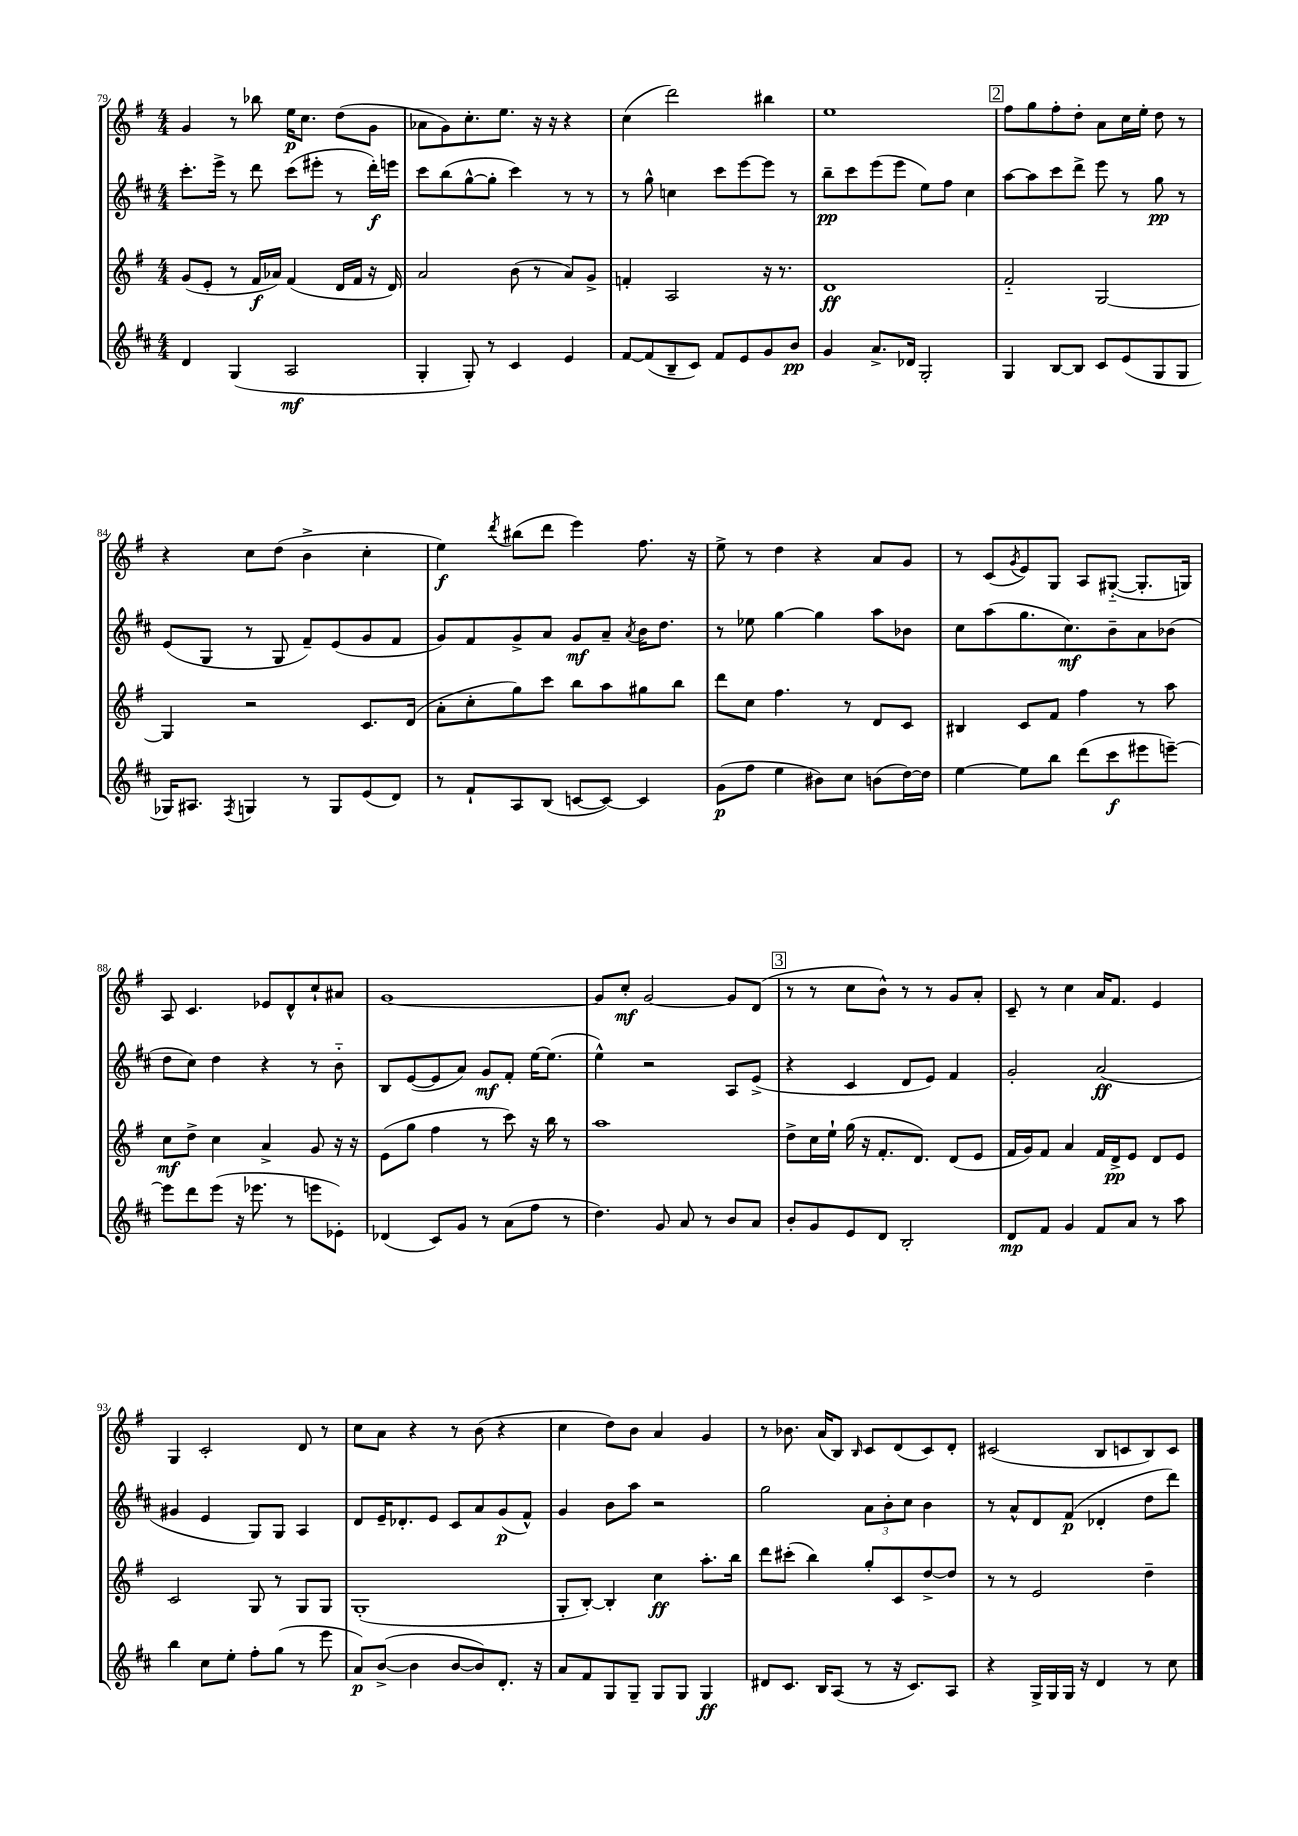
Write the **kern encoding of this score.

**kern	**kern	**kern	**kern
*staff4	*staff3	*staff2	*staff1
*clefG2	*clefG2	*clefG2	*clefG2
*k[f#c#]	*k[f#]	*k[f#c#]	*k[f#]
*M4/4	*M4/4	*M4/4	*M4/4
4d	(8g	8.ccc#'	4g
.	8e'	.	.
.	.	16eee^	.
(4G	8r	8r	8r
.	16f#	8ddd	8bb-
.	16a-)	.	.
2A	(4f#	(8ccc#	16ee
.	.	.	8.cc
.	.	8eee#'	.
.	16d	8r	(8dd
.	16f#	.	.
.	16r	16ddd')	8g
.	16d)	16eee	.
=	=	=	=
4G'	2a	8ccc#	8a-
.	.	(8bb	8g)
8G')	.	[8gg^^	8.cc'
8r	.	8gg']	.
.	.	.	8.ee
4c#	(8b	4ccc#)	.
.	8r	.	16r
.	.	.	16r
4e	8a)	8r	4r
.	8g^	8r	.
=	=	=	=
[8f#	4f'	8r	(4cc
(8f#]	.	8gg^^	.
8B~	2A	4cc	2ddd)
8c#)	.	.	.
8f#	.	8ccc#	.
8e	.	[8eee	.
8g	16r	8eee]	4bb#
.	8.r	.	.
8b	.	8r	.
=	=	=	=
4g	1d	8bb~	1ee
.	.	8ccc#	.
8.a^	.	(8eee	.
.	.	8eee	.
16d-	.	.	.
2G'	.	8ee)	.
.	.	8ff#	.
.	.	4cc#	.
=	=	=	=
4G	2f#'~	[8aa	8ff#
.	.	8aa]	8gg
[8B	.	8ccc#	8ff#'
8B]	.	8ddd^	8dd'
8c#	[2G	8eee	8a
(8e	.	8r	16cc
.	.	.	16ee'
8G	.	8gg	8dd
8G	.	8r	8r
=	=	=	=
16G-)	4G]	(8e	4r
8.A#	.	.	.
.	.	8G	.
8qF#	.	.	.
4G	2r	8r	8cc
.	.	8G	(8dd
8r	.	8f#~)	4b^
8G	.	(8e	.
(8e	8.c	8g	4cc'
8d)	.	8f#	.
.	(16d	.	.
=	=	=	=
8r	8a'	8g)	4ee)
8f#`	8cc'	8f#	.
.	.	.	8qddd
8A	8gg)	8g^	(8bb#
(8B	8ccc	8a	8ddd
[8c	8bb	8g	4eee)
8c_)	8aa	8a~	.
.	.	8qa	.
4c]	8gg#	16b	8.ff#
.	.	8.dd	.
.	8bb	.	.
.	.	.	16r
=	=	=	=
(8g	8ddd	8r	8ee^
8ff#	8cc	8ee-	8r
4ee	4.ff#	[4gg	4dd
8b#)	.	4gg]	4r
8cc#	8r	.	.
(8b	8d	8aa	8a
[16dd)	8c	8b-	8g
16dd]	.	.	.
=	=	=	=
[4ee	4B#	8cc#	8r
.	.	(8aa	(8c
.	.	.	8qg
8ee]	8c	8.gg	8e)
8bb	8f#	.	8G
.	.	8.cc#)	.
(8ddd	4ff#	.	8A
8ccc#	.	8b~	([8G#'~
8eee#	8r	8a	8.G#']
[8eee~)	8aa	(8b-	.
.	.	.	16G)
=	=	=	=
8eee]	8cc	8dd	8A
8ddd	8dd^	8cc#)	4.c
(8eee	4cc	4dd	.
16r	.	.	.
8.eee-	.	.	.
.	4a^	4r	8e-
8r	.	.	8d^^
8eee	8g	8r	8cc`
8e-')	16r	8b'~	8a#
.	16r	.	.
=	=	=	=
(4d-	(8e	8B	[1g
.	8gg	([8e	.
8c#)	4ff#	8e]	.
8g	.	8a)	.
8r	8r	8g	.
(8a	8ccc)	8f#'	.
8ff#	16r	[16ee	.
.	16bb	(8.ee]	.
8r	8r	.	.
=	=	=	=
4.dd)	1aa	4ee^^)	8g]
.	.	.	8cc'
.	.	2r	[2g
8g	.	.	.
8a	.	.	.
8r	.	.	.
8b	.	8A	8g]
8a	.	(8e^	(8d
=	=	=	=
8b'	8dd^	4r	8r
8g	16cc	.	8r
.	16ee`	.	.
8e	(16gg	4c#	8cc
.	16r	.	.
8d	8.f#'	.	8b^^)
2B'	.	8d	8r
.	8.d)	.	.
.	.	8e)	8r
.	(8d	4f#	8g
.	8e	.	8a'
=	=	=	=
8d	16f#	2g'	8c~
.	16g)	.	.
8f#	8f#	.	8r
4g	4a	.	4cc
8f#	16f#	(2a	16a
.	16d^	.	8.f#
8a	8e	.	.
8r	8d	.	4e
8aa	8e	.	.
=	=	=	=
4bb	2c	4g#	4G
8cc#	.	4e	2c'
8ee'	.	.	.
8ff#'	8G	8G)	.
(8gg	8r	8G	.
8r	8G	4A	8d
8eee	8G	.	8r
=	=	=	=
8a)	(1G'	8d	8cc
([8b^	.	16e~	8a
.	.	8.d-'	.
4b]	.	.	4r
.	.	8e	.
[8b	.	8c#	8r
8b])	.	8a	(8b
8.d'	.	(8g	4r
.	.	8f#^^)	.
16r	.	.	.
=	=	=	=
8a	8G'	4g	4cc
8f#	[8B')	.	.
8G	4B']	8b	8dd)
8G~	.	8aa	8b
8G	4cc	2r	4a
8G	.	.	.
4G	8.aa'	.	4g
.	16bb	.	.
=	=	=	=
8d#	8ddd	2gg	8r
8.c#	(8ccc#'	.	8.b-
.	4bb)	.	.
16B	.	.	(16a
(8A	.	.	8B)
.	.	.	16qqB
8r	8gg'	12a	8c
.	.	12b'	.
16r	8c	.	(8d
.	.	12cc#	.
8.c#)	.	.	.
.	[8dd^	4b	8c)
8A	8dd]	.	8d'
=	=	=	=
4r	8r	8r	(2c#
.	8r	8a^^	.
16G^	2e	8d	.
16G	.	.	.
16G	.	(8f#	.
16r	.	.	.
4d	.	4d-'	8B
.	.	.	8c
8r	4dd~	8dd	8B)
8cc#	.	8ddd)	8c
==	==	==	==
*-	*-	*-	*-
